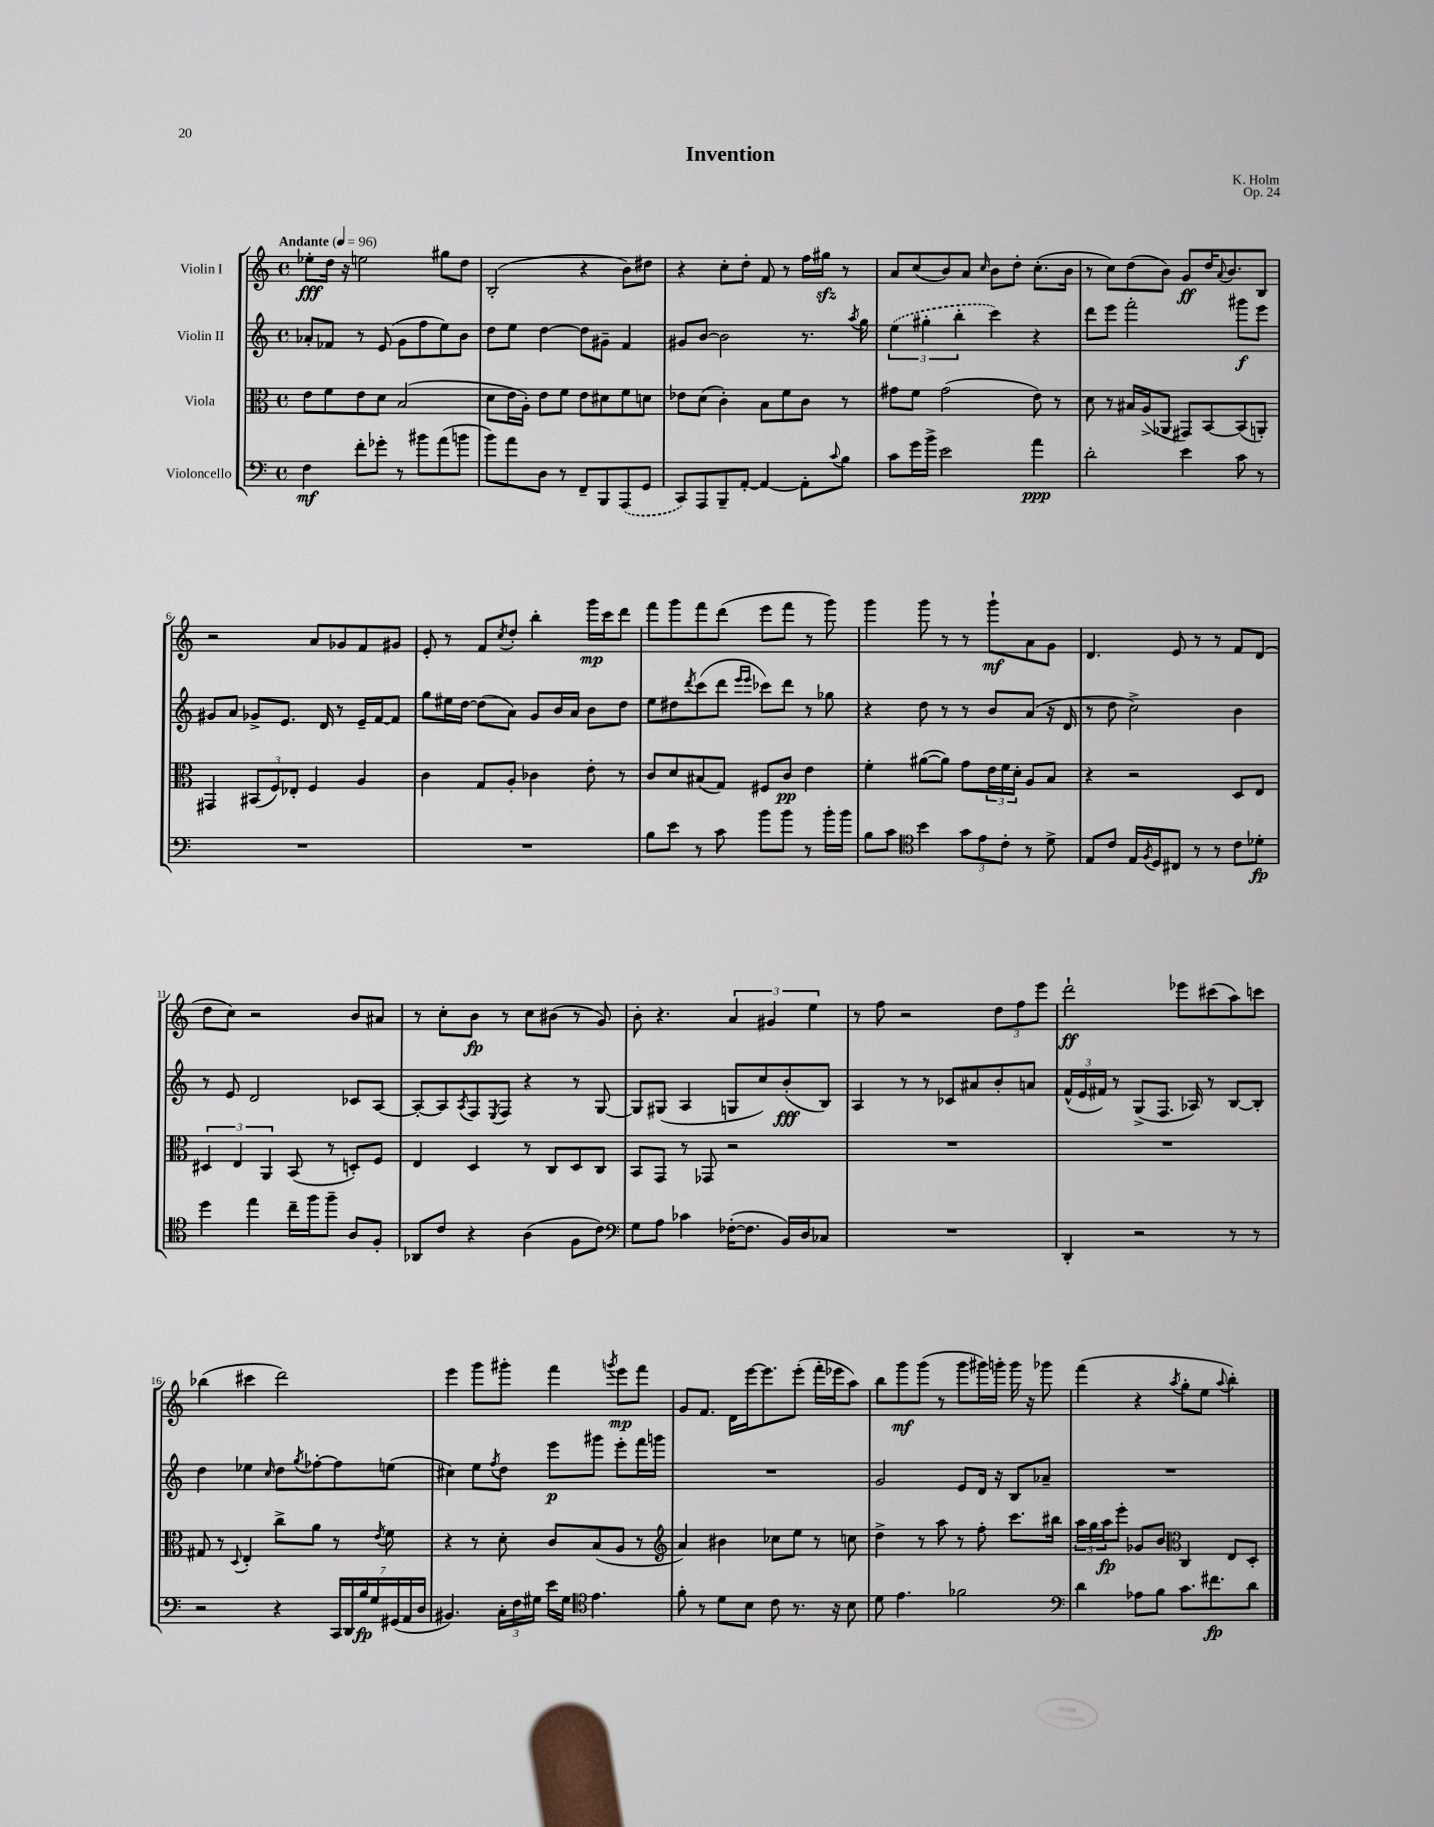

**kern	**kern	**kern	**kern
*staff4	*staff3	*staff2	*staff1
*clefF4	*clefC3	*clefG2	*clefG2
*k[]	*k[]	*k[]	*k[]
*M4/4	*M4/4	*M4/4	*M4/4
*met(c)	*met(c)	*met(c)	*met(c)
*MM96	*MM96	*MM96	*MM96
4F\	8e\L	8a-'/L	8ee-'\L
.	8f\	8f-/J	16dd\Jk
.	.	.	16r
8f'\L	8e\	8r	2ee\
8g-'\J	8d\J	(8e/	.
8r	(2B/	8g\L	.
8b#\L	.	8ff\	.
(8a\	.	8ee\)	8gg#\L
8b\J	.	8b\J	8dd\J
=	=	=	=
8b\L)	8d\L	8dd\L	(2B'/
8a\	16e\L	8ee\J	.
.	16A'\JJ)	.	.
8D\J	8e\L	[4dd\	.
8r	8f\J	.	.
8FF~/L	8e\L	8dd\]L	4r
8BBB/	8d#\	8g#~\J	.
(8AAA/	8f\	4f/	8b\L)
8GG/J	8d\J	.	8dd#\J
=	=	=	=
8CC/L)	8e-\L	8g#/L	4r
8AAA/	(8d\J	[8b/J	.
8BBB~/	4c'\)	2b\]	8cc'\L
[8AA'/J	.	.	8dd'\J
4AA/_	8B\L	.	8f/
.	8f\	.	8r
8AA'\]L	8c\J	8.r	16ff\LL
.	.	.	16gg#\JJ
8qqc/	.	.	.
8B\J	8r	.	8r
.	.	8qaa/	.
.	.	16gg\	.
=	=	=	=
8c\L	8g#\L	(6ee\	8a/L
16g\L	8f\J	.	(8cc/
.	.	6gg#'\	.
16b^\JJ	.	.	.
2e\	(2g#\	.	8b/)
.	.	6bb'\	.
.	.	.	8a/J
.	.	.	16qqcc/
.	.	4ccc\)	8b\L
.	.	.	8dd'\J
4a\	8e\)	4r	(8.cc'\L
.	8r	.	.
.	.	.	16b\Jk
=	=	=	=
2d'\	8d\	8ddd\L	8r
.	8r	8eee\J	8cc\L)
.	16B#/LL	2fff'\	(8dd\
.	(16A^/J	.	.
.	8AA-/J	.	8b\J)
4e\	8GG#/L)	.	8g/L
.	[8BB/	.	16dd/K
.	.	.	8qqa/
.	.	.	8.b/
8c\	(8BB/]	8ggg#\L	.
8r	8AA'/J)	8eee\J	8B/J
=	=	=	=
1r	4GG#/	8g#/L	2r
.	.	8a/J	.
.	(12BB#/L	8g-^/L	.
.	12F/)	.	.
.	.	8.e/J	.
.	12E-'/J	.	.
.	4F/	.	8a/L
.	.	16d/	.
.	.	8r	8g-/
.	4A/	16e~/LL	8f/
.	.	[16f/J	.
.	.	8f/]J	8g#/J
=	=	=	=
1r	4c\	8gg\L	8e'/
.	.	16ee#\L	8r
.	.	[16dd\JJ	.
.	8G/L	(8dd\]L	8f/L
.	.	.	8qcc/
.	8A'/J	8a\J)	8dd'/J
.	4c-\	8g/L	4bb'\
.	.	16b/L	.
.	.	16a/JJ	.
.	8e'\	8b\L	16ggg\LL
.	.	.	16ccc\J
.	8r	8dd\J	8ddd\J
=	=	=	=
8B\L	8c/L	8ee\L	8fff\L
8e\J	8d/	8dd#\	8ggg\
.	.	8qddd/	.
8r	(8B#/	(8ccc\	8fff\
8c\	8G/J)	8ddd\J	(8ddd\J
.	.	16qqeee/LL	.
.	.	16qqeee/JJ	.
8b\L	8F#/L	8ccc-\L)	8eee\L
8b\J	8c/J	8ddd\J	8fff\J
8r	4e\	8r	8r
16b'\LL	.	8gg-\	8ggg\)
16b\JJ	.	.	.
=	=	=	=
8B\L	4f'\	4r	4ggg\
8c\J	.	.	.
*clefC4	*	*	*
4b\	([8a#\L	8dd\	8ggg\
.	8a#\]J)	8r	8r
12g\L	8g\L	8r	8r
12e\	.	.	.
.	24e\L	8b/L	8ggg`\L
12c'\J	24f\	.	.
.	24d'\JJ	.	.
8r	8A/L	(8a/J	8a\
8d^\	8B/J	16r	8g\J
.	.	16d/	.
=	=	=	=
8E/L	4r	8r	4.d/
8c/J	.	8dd\	.
16E/LL	2r	2cc^\)	.
8qF/	.	.	.
16D/J	.	.	.
8C#/J	.	.	8e/
8r	.	.	8r
8r	.	.	8r
8c\L	8D/L	4b\	8f/L
8d-'\J	8E/J	.	(8d/J
=	=	=	=
4dd\	6D#/	8r	8dd\L
.	.	8e/	8cc\J)
.	6E/	.	.
4ee\	.	2d/	2r
.	6AA/	.	.
16cc~\LL	(8BB/	.	.
16ff\J	.	.	.
8ff~\J	8r	.	.
8A/L	8D'/L)	8c-/L	8b/L
8F'/J	8F/J	[8A/J	8a#/J
=	=	=	=
8AA-/L	4E/	8A'/_L	8r
8c/J	.	8A/]	8cc'\L
.	.	8qA/	.
4r	4D/	8F/	8b\J
.	.	8qE/	.
.	.	8F/J	8r
(4A\	8r	4r	8cc\L
.	8C/L	.	(8b#\J
8F\L	8D/	8r	8r
8c\J)	8C/J	[8G/	8g/)
=	=	=	=
*clefF4	*	*	*
8G\L	8BB/L	8G/]L	8b'\
8A\J	8GG/J	(8G#/J	4.r
4c-\	8r	4A/	.
.	8GG-/	.	.
([16F-'\LK	2r	8G/L	6a/
8.F-\]J	.	.	.
.	.	8cc/)	.
.	.	.	6g#/
16BB/LL)	.	(8b'/	.
16D/J	.	.	.
.	.	.	6ee\
8C-/J	.	8B/J)	.
=	=	=	=
1r	1r	4A/	8r
.	.	.	8ff\
.	.	8r	2r
.	.	8r	.
.	.	8c-/L	.
.	.	8a#/	.
.	.	8b'/	12dd\L
.	.	.	12ff\
.	.	8a/J	.
.	.	.	12eee\J
=	=	=	=
4DD'/	1r	(24f^^/LL	2ddd`\
.	.	24e/	.
.	.	24f#/JJ)	.
.	.	8r	.
2r	.	(8G^/L	.
.	.	8.F/J	.
.	.	.	8eee-\L
.	.	16A-/)	.
.	.	8r	(8ccc#\
8r	.	[8B/L	8aa\)
8r	.	8B'/]J	8ccc\J
=	=	=	=
2r	8G#/	4dd\	(4bb-\
.	8r	.	.
.	8qqD/	.	.
.	4E'/	4ee-\	4ccc#\
.	.	16qqcc/	.
4r	8cc^\L	8dd\L	2ddd\)
.	.	8qgg/	.
.	8a\J	[8ff-'\	.
28CC/LL	8r	8ff-\]	.
28DD/	.	.	.
28B/	.	.	.
28G/	.	.	.
.	8qe/	.	.
.	8f\	(8ee\J	.
(28GG#/	.	.	.
28AA/	.	.	.
28D/JJ	.	.	.
=	=	=	=
4.BB#/)	4r	4cc#\)	4eee\
.	8r	8ee\L	8ggg\L
.	.	8qff/	.
24C'\LL	8d'\	8dd\J	8ggg#'\J
24F\	.	.	.
24G#\JJ	.	.	.
16e\LL	8c/L	8eee\L	4fff\
16G#\JJ	.	.	.
*clefC4	*	*	*
4.e\	(8B/	8ggg#\J	.
.	.	.	8qggg/
.	8A/J	8eee'\L	8eee\L
.	8r	16fff\L	8fff\J
.	.	16ggg\JJ	.
=	=	=	=
*	*clefG2	*	*
8f'\	4a/)	1r	8g/L
8r	.	.	8.f/J
8d\L	4b#\	.	.
.	.	.	16d\LL
8B\J	.	.	[16eee\J
.	.	.	8.eee\]
8c\	8cc-\L	.	.
8.r	8ee\J	.	(8eee'\J
.	8r	.	16fff'\LL
16r	.	.	16eee-\J
8B\	8cc\	.	8aa\J)
=	=	=	=
8d\	4dd^\	2g/	8bb\L
4.e\	.	.	8ggg\
.	8r	.	(8ggg\J
.	8aa\	.	8r
2f-\	8r	8e/L	8ggg\L
.	8ff'\	16d/Jk	16ggg#\L)
.	.	16r	16ggg'\JJ
.	8.ccc\L	8B/L	16ggg\
.	.	.	16r
.	.	8a-~/J	8ggg-\
.	16bb#\Jk	.	.
=	=	=	=
*clefF4	*	*	*
4d\	24aa\LL	1r	(4fff\
.	24gg\	.	.
.	24aa\J	.	.
.	8eee'\J	.	.
8A-\L	8g-/L	.	4r
8B\J	8b/J	.	.
*	*clefC3	*	*
.	.	.	8qaa/
8.c\L	4C/	.	8gg'\L
.	.	.	8ee\J
8.f#\	.	.	.
.	.	.	8qqaa/
.	8E/L	.	4bb'\)
8d\J	8D'/J	.	.
==	==	==	==
*-	*-	*-	*-
